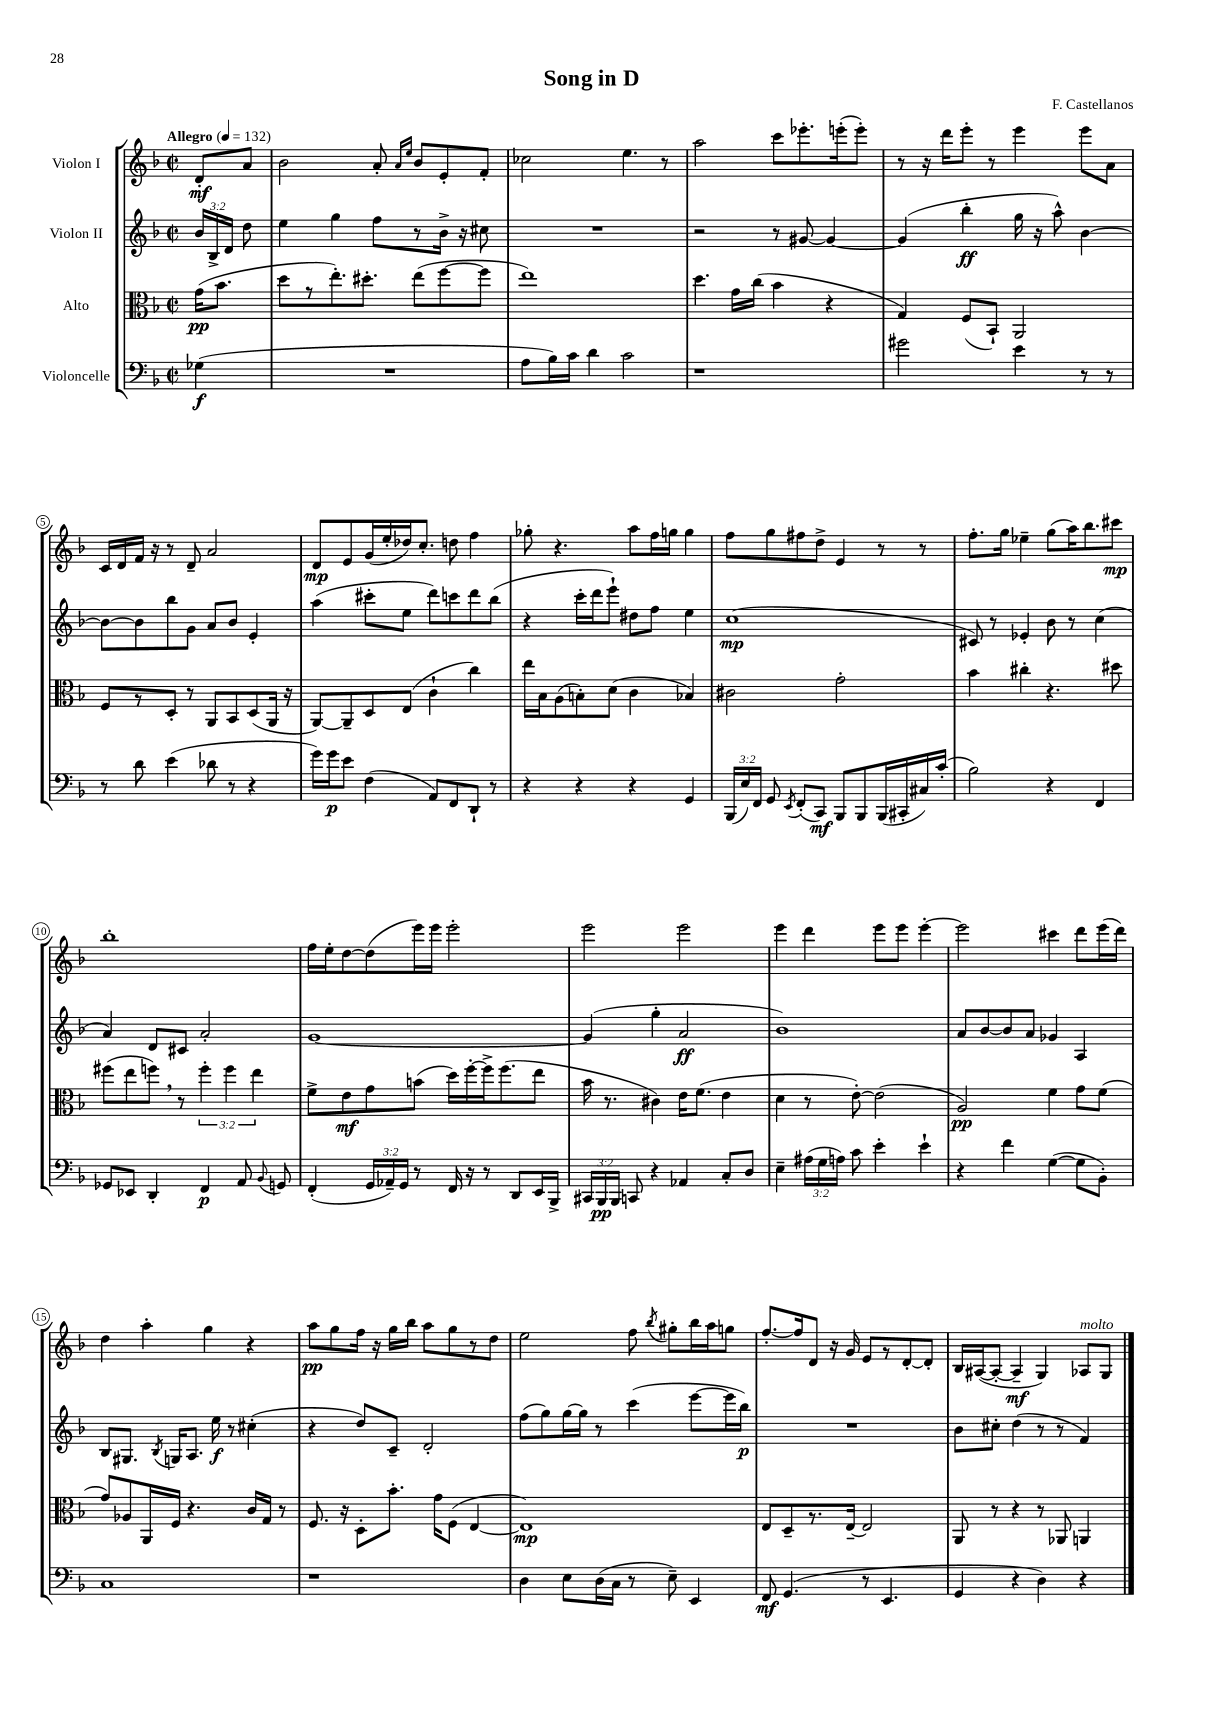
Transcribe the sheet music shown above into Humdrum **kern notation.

**kern	**dynam	**kern	**dynam	**kern	**dynam	**kern	**dynam
*part4	*part4	*part3	*part3	*part2	*part2	*part1	*part1
*staff4	*staff4	*staff3	*staff3	*staff2	*staff2	*staff1	*staff1
*I"Violoncelle	*	*I"Alto	*	*I"Violon II	*	*I"Violon I	*
*clefF4	*	*clefC3	*	*clefG2	*	*clefG2	*
*k[b-]	*	*k[b-]	*	*k[b-]	*	*k[b-]	*
*M2/2	*	*M2/2	*	*M2/2	*	*M2/2	*
*met(c|)	*	*met(c|)	*	*met(c|)	*	*met(c|)	*
*MM132	*	*MM132	*	*MM132	*	*MM132	*
=	=	=	=	=	=	=	=
!	!	!	!	!	!	!LO:TX:a:B:t=Allegro	!
(4G-X\	f	(16g\KL	pp	24b-/LL	.	8d'/L	mf
.	.	.	.	24B-^/	.	.	.
.	.	8.b-\J	.	.	.	.	.
.	.	.	.	24d/JJ	.	.	.
.	.	.	.	8dd\	.	8a/J	.
=1	=1	=1	=1	=1	=1	=1	=1
1r	.	8dd\L	.	4ee\	.	2b-\	.
.	.	8r	.	.	.	.	.
.	.	8.ee'\)	.	4gg\	.	.	.
.	.	8.dd#X'\J	.	.	.	.	.
.	.	.	.	8ff\L	.	8a'/	.
.	.	.	.	.	.	16qqa/LL	.
.	.	.	.	.	.	16qqee/JJ	.
.	.	(8ee\L	.	8r	.	8b-/L	.
.	.	[8ff\	.	16b-^\Jk	.	8e'/	.
.	.	.	.	16r	.	.	.
.	.	8ff\J]	.	8cc#X\	.	8f'/J	.
=2	=2	=2	=2	=2	=2	=2	=2
8A\L	.	1ee)	.	1r	.	2cc-X\	.
16B-\L)	.	.	.	.	.	.	.
16c\JJ	.	.	.	.	.	.	.
4d\	.	.	.	.	.	.	.
2c\	.	.	.	.	.	4.ee\	.
.	.	.	.	.	.	8r	.
=3	=3	=3	=3	=3	=3	=3	=3
1r	.	4.dd\	.	2r	.	2aa\	.
.	.	16g\LL	.	.	.	.	.
.	.	(16cc\JJ	.	.	.	.	.
.	.	4b-\	.	8r	.	8ccc\L	.
.	.	.	.	[8g#X/	.	8.eee-X'\	.
.	.	4r	.	4g#/_	.	.	.
.	.	.	.	.	.	(16eeen'\k	.
.	.	.	.	.	.	8eee'\J)	.
=4	=4	=4	=4	=4	=4	=4	=4
2g#X\	.	4G/)	.	(4g#/]	.	8r	.
.	.	.	.	.	.	16r	.
.	.	.	.	.	.	16ddd\KL	.
.	.	(8F/L	.	4bb-'\	ff	8eee'\J	.
.	.	8BB-`/J)	.	.	.	8r	.
4e\	.	2AA/	.	16gg\	.	4eee\	.
.	.	.	.	16r	.	.	.
.	.	.	.	8aa^^\)	.	.	.
8r	.	.	.	[4b-\	.	8eee\L	.
8r	.	.	.	.	.	8a\J	.
!!LO:LB:g=z
=5	=5	=5	=5	=5	=5	=5	=5
8r	.	8F/L	.	8b-\L_	.	16c/LL	.
.	.	.	.	.	.	16d/	.
8d\	.	8r	.	8b-\]	.	16f/JJ	.
.	.	.	.	.	.	16r	.
(4e\	.	8D'/J	.	8bb-\	.	8r	.
.	.	8r	.	8g\J	.	8d~/	.
8d-X\	.	8AA/L	.	8a/L	.	2a/	.
8r	.	8BB-/	.	8b-/J	.	.	.
4r	.	(8D/	.	4e'/	.	.	.
.	.	16AA/Jk	.	.	.	.	.
.	.	16r	.	.	.	.	.
=6	=6	=6	=6	=6	=6	=6	=6
16g\LL)	.	[8AA/L)	.	(4aa\	.	8d/L	mp
16g\J	p	.	.	.	.	.	.
8e\J	.	8AA~/]	.	.	.	8e/	.
(4F\	.	8D/	.	8ccc#X'\L	.	(16g/L	.
.	.	.	.	.	.	16ee'/	.
.	.	(8E/J	.	8ee\J	.	16dd-X/J)	.
.	.	.	.	.	.	8.cc'/J	.
8AA/L)	.	4c`\	.	8ddd\L)	.	.	.
8FF/	.	.	.	8cccn\	.	8ddn\	.
8DD`/J	.	4cc\)	.	8ddd\	.	4ff\	.
8r	.	.	.	(8bb-\J	.	.	.
=7	=7	=7	=7	=7	=7	=7	=7
4r	.	16ee\LL	.	4r	.	8gg-X'\	.
.	.	16B-\J	.	.	.	.	.
.	.	(8A\	.	.	.	4.r	.
4r	.	8Bn'\)	.	16ccc'\LL	.	.	.
.	.	.	.	16ddd\J	.	.	.
.	.	(8d\J	.	8eee`\J)	.	.	.
4r	.	4c\	.	8dd#X\L	.	8aa\L	.
.	.	.	.	8ff\J	.	16ff\L	.
.	.	.	.	.	.	16ggn\JJ	.
4GG/	.	4B-X/)	.	4ee\	.	4gg\	.
=8	=8	=8	=8	=8	=8	=8	=8
(24BBB-/LL	.	2c#X\	.	(1cc	mp	8ff\L	.
24E/)	.	.	.	.	.	.	.
24FF/JJ	.	.	.	.	.	.	.
8GG/	.	.	.	.	.	8gg\	.
8qEE/	.	.	.	.	.	.	.
(8FF'/L	.	.	.	.	.	8ff#X\	.
8CC/J)	mf	.	.	.	.	8dd^\J	.
8BBB-/L	.	2g'\	.	.	.	4e/	.
8BBB-/	.	.	.	.	.	.	.
(16BBB-/L	.	.	.	.	.	8r	.
16CC#X'/	.	.	.	.	.	.	.
16C#X/)	.	.	.	.	.	8r	.
(16c'/JJ	.	.	.	.	.	.	.
=9	=9	=9	=9	=9	=9	=9	=9
2B-\)	.	4b-\	.	8c#X/)	.	8.ff'\L	.
.	.	.	.	8r	.	.	.
.	.	.	.	.	.	16gg\Jk	.
.	.	4cc#X'\	.	4e-X'/	.	4ee-X~\	.
4r	.	4.r	.	8b-\	.	(8gg\L	.
.	.	.	.	8r	.	16aa\K)	.
.	.	.	.	.	.	8.bb-\	.
4FF/	.	.	.	(4cc\	.	.	.
.	.	8dd#X\	.	.	.	8ccc#X\J	mp
!!LO:LB:g=z
=10	=10	=10	=10	=10	=10	=10	=10
8GG-X/L	.	(8ff#X\L	.	4a/)	.	1bb-'	.
8EE-X/J	.	8ee\	.	.	.	.	.
4DD'/	.	8ffn,\J)	.	8d/L	.	.	.
.	.	8r	.	8c#X/J	.	.	.
4FF/	p	6ff'\	.	2a'/	.	.	.
.	.	6ff\	.	.	.	.	.
8AA/	.	.	.	.	.	.	.
.	.	6ee\	.	.	.	.	.
8qqBB-/	.	.	.	.	.	.	.
8GGn/	.	.	.	.	.	.	.
=11	=11	=11	=11	=11	=11	=11	=11
(4FF'/	.	8f^\L	.	[1g	.	16ff\LL	.
.	.	.	.	.	.	16ee'\J	.
.	.	8e\	mf	.	.	[8dd\	.
24GG/LL	.	8g\	.	.	.	(8dd\]	.
24AA-X~/)	.	.	.	.	.	.	.
24GG/JJ	.	.	.	.	.	.	.
8r	.	(8bn\J	.	.	.	16eee\L)	.
.	.	.	.	.	.	16eee\JJ	.
16FF/	.	16dd\LL)	.	.	.	2eee'\	.
16r	.	[16ff'\	.	.	.	.	.
8r	.	16ff^\J]	.	.	.	.	.
.	.	(8.ff\	.	.	.	.	.
8DD/L	.	.	.	.	.	.	.
16EE/L	.	8ee\J	.	.	.	.	.
16BBB-^/JJ	.	.	.	.	.	.	.
=12	=12	=12	=12	=12	=12	=12	=12
24CC#X/LL	.	16b-\	.	(4g/]	.	2eee\	.
24BBB-/	pp	.	.	.	.	.	.
.	.	8.r	.	.	.	.	.
24BBB-/JJ	.	.	.	.	.	.	.
8CCn/	.	.	.	.	.	.	.
4r	.	4c#X\)	.	4gg'\	.	.	.
4AA-X/	.	16e\KL	.	2a/	ff	2eee\	.
.	.	(8.f\J	.	.	.	.	.
8C'/L	.	4e\	.	.	.	.	.
8D/J	.	.	.	.	.	.	.
=13	=13	=13	=13	=13	=13	=13	=13
4E~\	.	4d\	.	1b-)	.	4eee\	.
(24A#X\LL	.	8r	.	.	.	4ddd\	.
24G\	.	.	.	.	.	.	.
24An\JJ)	.	.	.	.	.	.	.
8c\	.	[8e'\)	.	.	.	.	.
4e'\	.	(2e\]	.	.	.	8eee\L	.
.	.	.	.	.	.	8eee\J	.
4e`\	.	.	.	.	.	[4eee'\	.
=14	=14	=14	=14	=14	=14	=14	=14
4r	.	2A/)	pp	8a/L	.	2eee\]	.
.	.	.	.	[8b-/	.	.	.
4f\	.	.	.	8b-/]	.	.	.
.	.	.	.	8a/J	.	.	.
([4G\	.	4f\	.	4g-X/	.	4ccc#X\	.
8G\L]	.	8g\L	.	4A/	.	8ddd\L	.
8BB-'\J)	.	(8f\J	.	.	.	(16eee\L	.
.	.	.	.	.	.	16ddd\JJ)	.
!!LO:LB:g=z
=15	=15	=15	=15	=15	=15	=15	=15
1C	.	8g/L)	.	8B-/L	.	4dd\	.
.	.	8A-X/	.	8.G#X/J	.	.	.
.	.	16AA/L	.	.	.	4aa'\	.
.	.	.	.	8qB-/	.	.	.
.	.	16F/JJ	.	16Gn/KL	.	.	.
.	.	4.r	.	8.A/J	.	.	.
.	.	.	.	.	.	4gg\	.
.	.	.	.	16ee\	f	.	.
.	.	.	.	8r	.	.	.
.	.	16c/LL	.	(4cc#X'\	.	4r	.
.	.	16G/JJ	.	.	.	.	.
.	.	8r	.	.	.	.	.
=16	=16	=16	=16	=16	=16	=16	=16
1r	.	8.F/	.	4r	.	8aa\L	pp
.	.	.	.	.	.	8gg\	.
.	.	16r	.	.	.	.	.
.	.	8D'\L	.	8dd/L)	.	16ff\Jk	.
.	.	.	.	.	.	16r	.
.	.	8.b-'\J	.	8c~/J	.	16gg\LL	.
.	.	.	.	.	.	16bb-\JJ	.
.	.	.	.	2d'/	.	8aa\L	.
.	.	16g\KL	.	.	.	.	.
.	.	(8F\J	.	.	.	8gg\	.
.	.	[4E/	.	.	.	8r	.
.	.	.	.	.	.	8dd\J	.
=17	=17	=17	=17	=17	=17	=17	=17
4D\	.	1E])	mp	(8ff\L	.	2ee\	.
.	.	.	.	8gg\)	.	.	.
8E\L	.	.	.	[16gg\L	.	.	.
.	.	.	.	16gg\JJ]	.	.	.
(16D\L	.	.	.	8r	.	.	.
16C\JJ	.	.	.	.	.	.	.
8r	.	.	.	(4ccc\	.	8ff\	.
.	.	.	.	.	.	8qbb-/	.
8E~\)	.	.	.	.	.	8gg#X'\L	.
4EE/	.	.	.	[8eee\L	.	16bb-\L	.
.	.	.	.	.	.	16aa\J	.
.	.	.	.	16eee\L]	.	8ggn\J	.
.	.	.	.	16bb-\JJ)	p	.	.
=18	=18	=18	=18	=18	=18	=18	=18
8FF/	mf	8E/L	.	1r	.	[8.ff'/L	.
(4.GG/	.	8D~/	.	.	.	.	.
.	.	.	.	.	.	16ff/k]	.
.	.	8.r	.	.	.	8d/J	.
.	.	.	.	.	.	16r	.
.	.	[16E~/Jk	.	.	.	16g/	.
8r	.	2E/]	.	.	.	8e/L	.
4.EE/	.	.	.	.	.	8r	.
.	.	.	.	.	.	[8d'/	.
.	.	.	.	.	.	8d'/J]	.
=19	=19	=19	=19	=19	=19	=19	=19
4GG/	.	8AA/	.	8b-\L	.	16B-/LL	.
.	.	.	.	.	.	([16A#X/J	.
.	.	8r	.	8cc#X'\J	.	8A#'/J_	.
4r	.	4r	.	(4dd\	.	4A#~/]	mf
4D\)	.	8r	.	8r	.	4G/)	.
.	.	8AA-X/	.	8r	.	.	.
!	!	!	!	!	!	!LO:TX:a:i:t=molto	!
4r	.	4AAn/	.	4f/)	.	8A-X/L	.
.	.	.	.	.	.	8G/J	.
==	==	==	==	==	==	==	==
*-	*-	*-	*-	*-	*-	*-	*-
